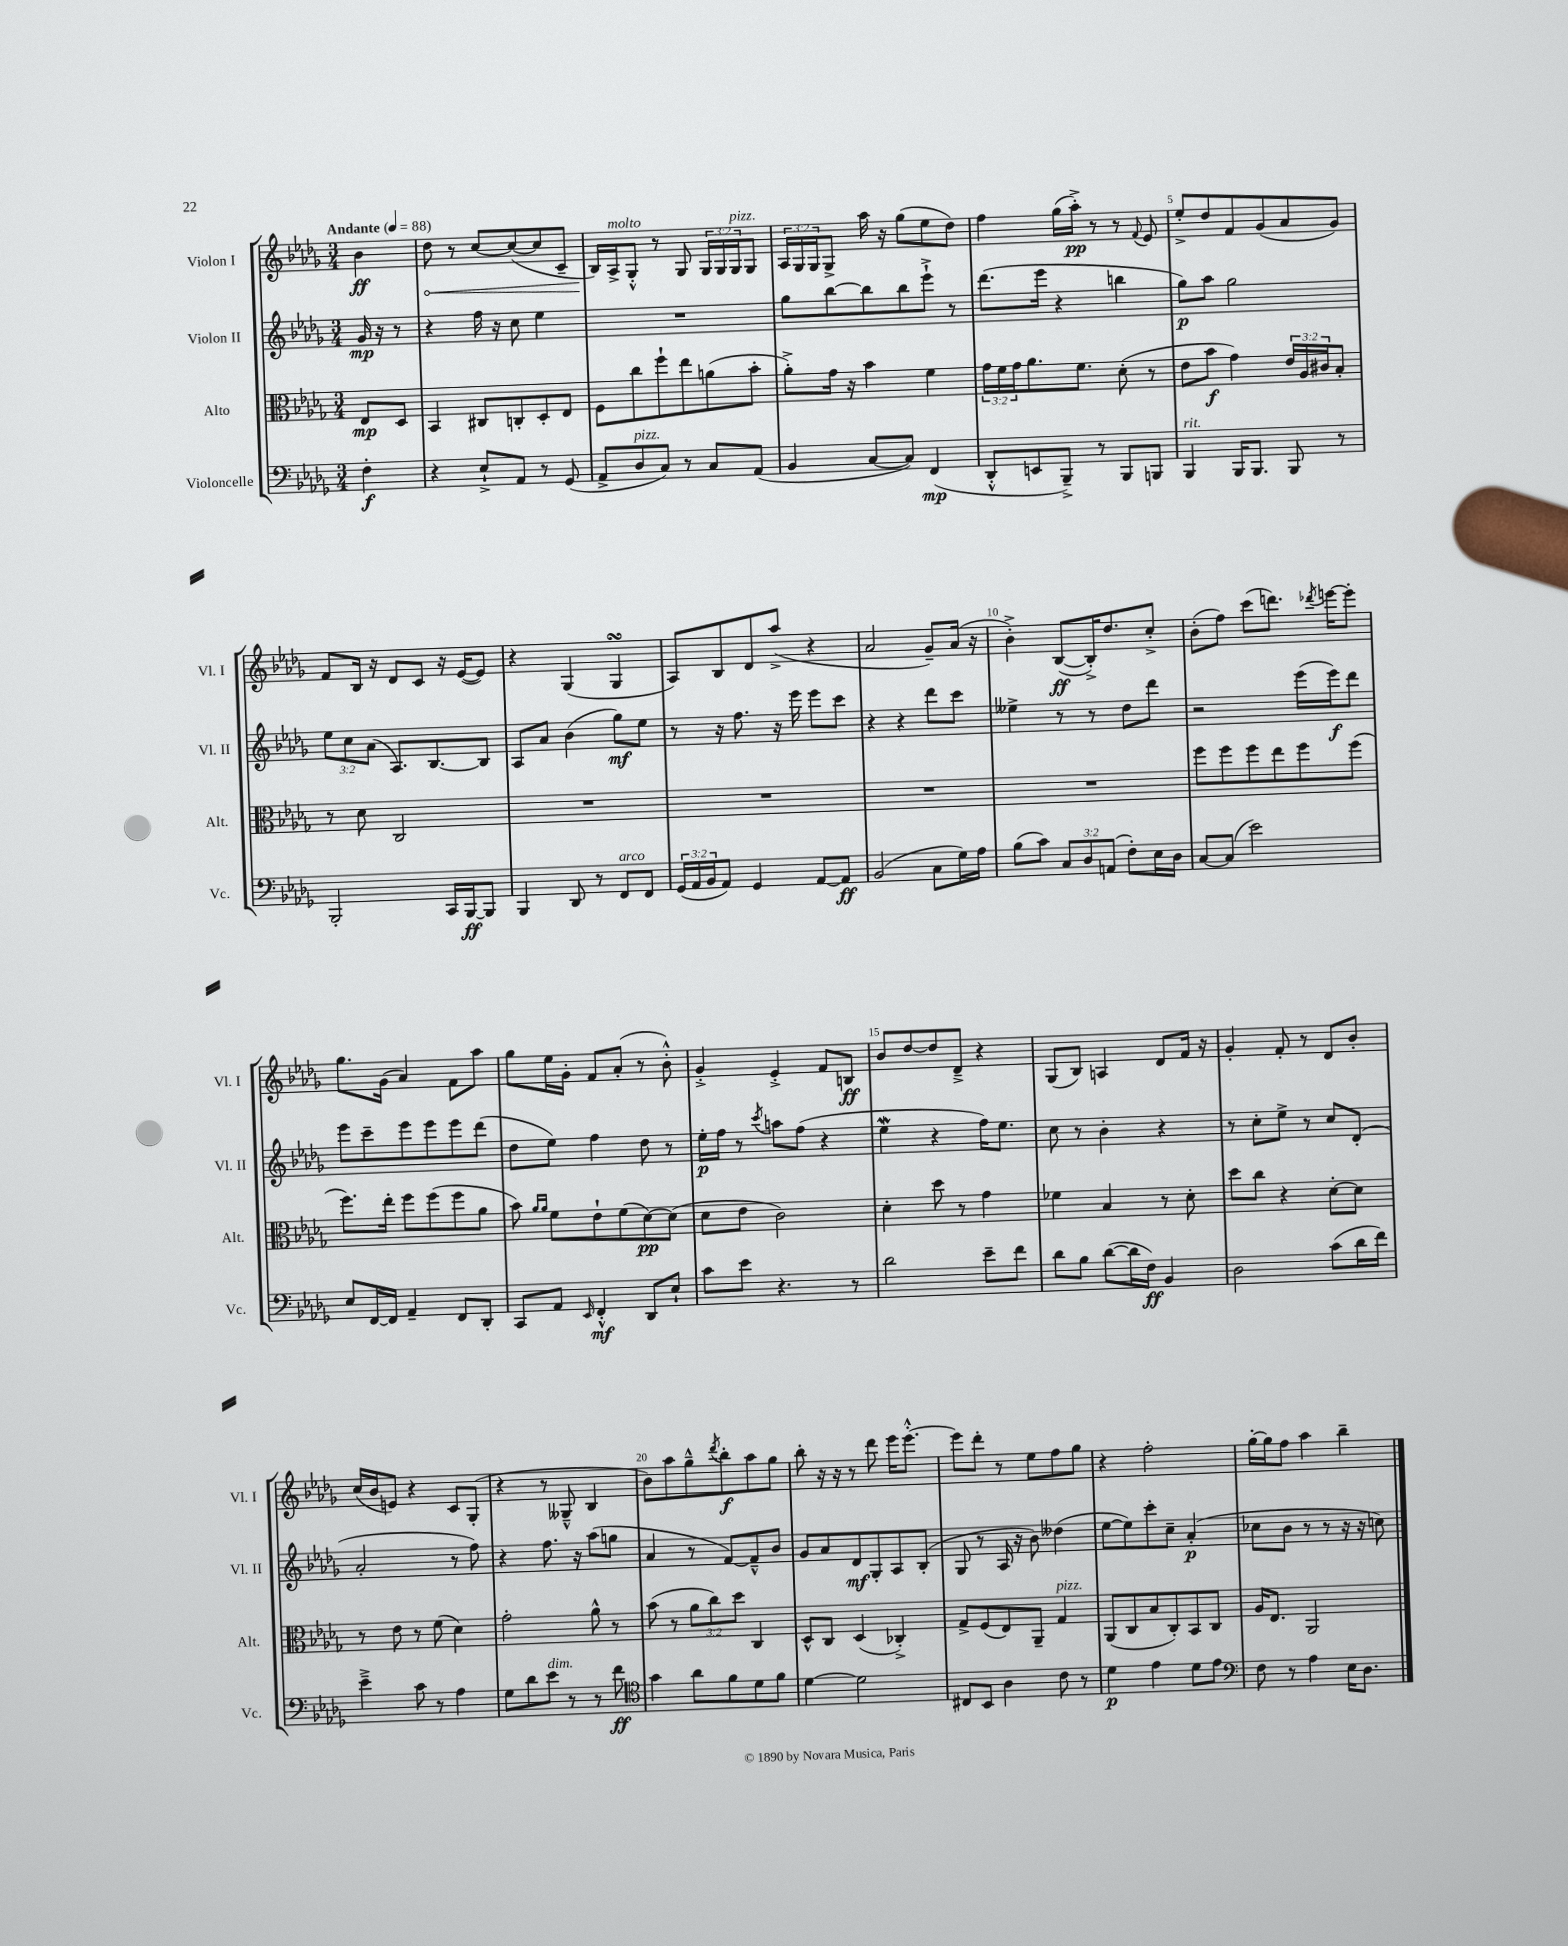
<<
\new StaffGroup <<
\new Staff = "s0" \with { instrumentName = "Violon I" shortInstrumentName = "Vl. I" } {
    \clef treble \key des \major \numericTimeSignature \time 3/4 \override Staff.TupletNumber.text = #tuplet-number::calc-fraction-text \partial 4 \tempo "Andante" 4 = 88
    bes'4\ff |
    \once \override Hairpin.circled-tip = ##t des''8\< r8 c''8~ c''8~( c''8 c'8-- |
    bes16\!) aes16->^\markup { \italic "molto" } ges8-.-^ r8 ges8 \tuplet 3/2 { ges16 ges16 ges16^\markup { \italic "pizz." } } ges8 |
    \tuplet 3/2 { aes16 ges16 ges16 } ges8-> aes''16 r16 ges''8( ees''8 des''8) |
    f''4 ges''16( aes''16-.->\pp) r8 r8 \appoggiatura { f'8 } ees'8 |
    ees''8-.-> des''8 f'8 ges'8( aes'8 ges'8) |
    f'8 bes16 r16 des'8 c'8 r16 ees'16~( ees'8) |
    r4 ges4( ges4\turn |
    aes8) bes8 des'8 aes''8->( r4 |
    aes'2 ges'8--) aes'16( r16 |
    bes'4-.->) bes8~\ff( bes16-.->) des''8. c''8-.-> |
    bes'8-.( f''8) c'''8( d'''8.) \acciaccatura { des'''8 } e'''16~ e'''8-. |
    ges''8. ges'16( aes'4) f'8 aes''8 |
    ges''8 ees''16 ges'16-. f'8 aes'8-.( r8 bes'8-.-^) |
    ges'4-.-> ees'4-.-> f'8 b8\ff |
    bes'8 des''8~ des''8 des'8---> r4 |
    ges8( bes8) a4 des'8 f'16 r16 |
    ges'4-. f'8-. r8 des'8 bes'8-. |
    c''16( bes'16 e'8) r4 c'8 ges8-.( |
    r4 r8 geses8---^ bes4 |
    bes'8) aes''8 ges''8---^ \acciaccatura { des'''8 } bes''8-.\f aes''8 ges''8 |
    bes''8-. r16 r16 r8 des'''8 ees'''16 ees'''8.~-.-^ |
    ees'''8 des'''8-. r8 ees''8 f''8 ges''8 |
    r4 f''2-. |
    ges''16~-. ges''16 f''8 aes''4 bes''4-- \bar "|." |
}
\new Staff = "s1" \with { instrumentName = "Violon II" shortInstrumentName = "Vl. II" } {
    \clef treble \key des \major \numericTimeSignature \time 3/4 \override Staff.TupletNumber.text = #tuplet-number::calc-fraction-text \partial 4
    ges'16\mp r16 r8 |
    r4 f''16 r16 c''8 ees''4 |
    R2. |
    ges''8 bes''8~ bes''8 bes''8 ees'''8-!-> r8 |
    des'''8.( ees'''16 r4 b''4 |
    ges''8\p) aes''8 ges''2 |
    \tuplet 3/2 { ees''8 c''8 aes'8( } aes8.) bes8.~ bes8 |
    aes8 aes'8 bes'4( ges''8\mf) ees''8 |
    r8 r16 f''8. r16 ees'''16 ees'''8 c'''8 |
    r4 r4 des'''8 c'''8 |
    eeses''4-> r8 r8 des''8 des'''8 |
    r2 ees'''16( ees'''16\f) des'''8 |
    ees'''8 c'''8-- ees'''8 ees'''8 ees'''8 des'''8( |
    des''8 ees''8) f''4 des''8 r8 |
    ees''16-.\p f''16 r8 \acciaccatura { c'''8 } a''8 f''8( r4 |
    ees''4\mordent r4 f''16) ees''8. |
    c''8 r8 bes'4-. r4 |
    r8 c''8-. ees''8-> r8 c''8 des'8-.( |
    aes'2-. r8 f''8) |
    r4 f''8. r16 aes''8( g''8 |
    aes'4 r8 f'8~) f'8---^ bes'8 |
    ges'8 aes'8 des'8\mf ges8-. aes8 bes8-.( |
    ges8 r8 aes16 r16 bes'8) deses''4( |
    ees''8~ ees''8) c'''8-. c''8-- aes'4-.\p( |
    ces''8 bes'8 r8 r8 r16 r16 c''8) \bar "|." |
}
\new Staff = "s2" \with { instrumentName = "Alto" shortInstrumentName = "Alt." } {
    \clef alto \key des \major \numericTimeSignature \time 3/4 \override Staff.TupletNumber.text = #tuplet-number::calc-fraction-text \partial 4
    ees8\mp des8 |
    bes,4 cis8 c8-. des8-. ees8 |
    f8 c''8 f''8-! ees''8 a'8( bes'8-. |
    aes'8-.->) ges'16 r16 bes'4 f'4 |
    \tuplet 3/2 { ges'16 f'16 ges'16 } aes'8. f'8. des'8-.( r8 |
    ees'8 bes'8\f ges'4) \tuplet 3/2 { ees'16 aes16 cis'16 } bes8-. |
    r8 des'8 c2 |
    R2. |
    R2. |
    R2. |
    R2. |
    f''8 f''8 f''8 ees''8 f''8 f''8( |
    f''8.) ees''16-. f''8 f''8( f''8 aes'8 |
    bes'8) \grace { aes'16 aes'16 } f'8 ees'8-! f'8( des'8~\pp) des'8( |
    des'8 ees'8 c'2) |
    des'4-. des''8 r8 ges'4 |
    fes'4 bes4 r8 des'8-. |
    des''8 c''8 r4 des'8~-. des'8 |
    r8 ees'8 r8 f'8( des'4) |
    ges'2-. aes'8-^ r8 |
    bes'8( r8 \tuplet 3/2 { aes'8 c''8) des''8 } c4 |
    des8-^ c8 des4( ces4-.->) |
    ges8-> f8( ees8) aes,8-- ges4^\markup { \italic "pizz." } |
    aes,8( c8 bes8 c8-.) bes,8 c8 |
    aes16 ees8. aes,2 \bar "|." |
}
\new Staff = "s3" \with { instrumentName = "Violoncelle" shortInstrumentName = "Vc." } {
    \clef bass \key des \major \numericTimeSignature \time 3/4 \override Staff.TupletNumber.text = #tuplet-number::calc-fraction-text \partial 4
    f4-.\f |
    r4 ees8-!-> aes,8 r8 ges,8( |
    aes,8-> des8^\markup { \italic "pizz." } c8) r8 c8 aes,8( |
    bes,4 c8~ c8) f,4\mp( |
    des,8-.-^ e,8 bes,,8--->) r8 bes,,8 b,,8 |
    bes,,4^\markup { \italic "rit." } bes,,16 bes,,8. bes,,8 r8 |
    bes,,2-. c,16 bes,,16~\ff bes,,8 |
    bes,,4 des,8 r8 f,8^\markup { \italic "arco" } f,8 |
    \tuplet 3/2 { ges,16( aes,16 bes,16 } aes,8) ges,4 aes,8~ aes,8\ff |
    bes,2( c8 ges16) aes16 |
    bes8( c'8) \tuplet 3/2 { c8 des8 a,8( } f8-.) ees16 des16 |
    c8~ c8( ees'2) |
    ees8 f,16~ f,16 aes,4-- f,8 des,8-. |
    c,8 aes,8 \grace { ees,16 } f,4-.-^\mf des,8 ees8-! |
    c'8 ees'8 r4. r8 |
    des'2 ees'8-- f'8 |
    des'8 bes8 des'8~( des'16 f16\ff) bes,4 |
    des2 c'8( des'16 f'16) |
    ees'4---> c'8 r8 aes4 |
    ges8 des'8 ees'8^\markup { \italic "dim." } r8 r8 f'8\ff |
    \clef tenor ges'4 aes'8 f'8 des'8 f'8 |
    des'4~ des'2 |
    cis8 bes,8 aes4 c'8 r8 |
    des'4\p ees'4 des'8 ees'8 |
    \clef bass f8 r8 aes4 ees16 des8. \bar "|." |
}
>>
>>
\layout { \context { \Score \override BarNumber.break-visibility = ##(#f #t #t) barNumberVisibility = #(every-nth-bar-number-visible 5) } }
